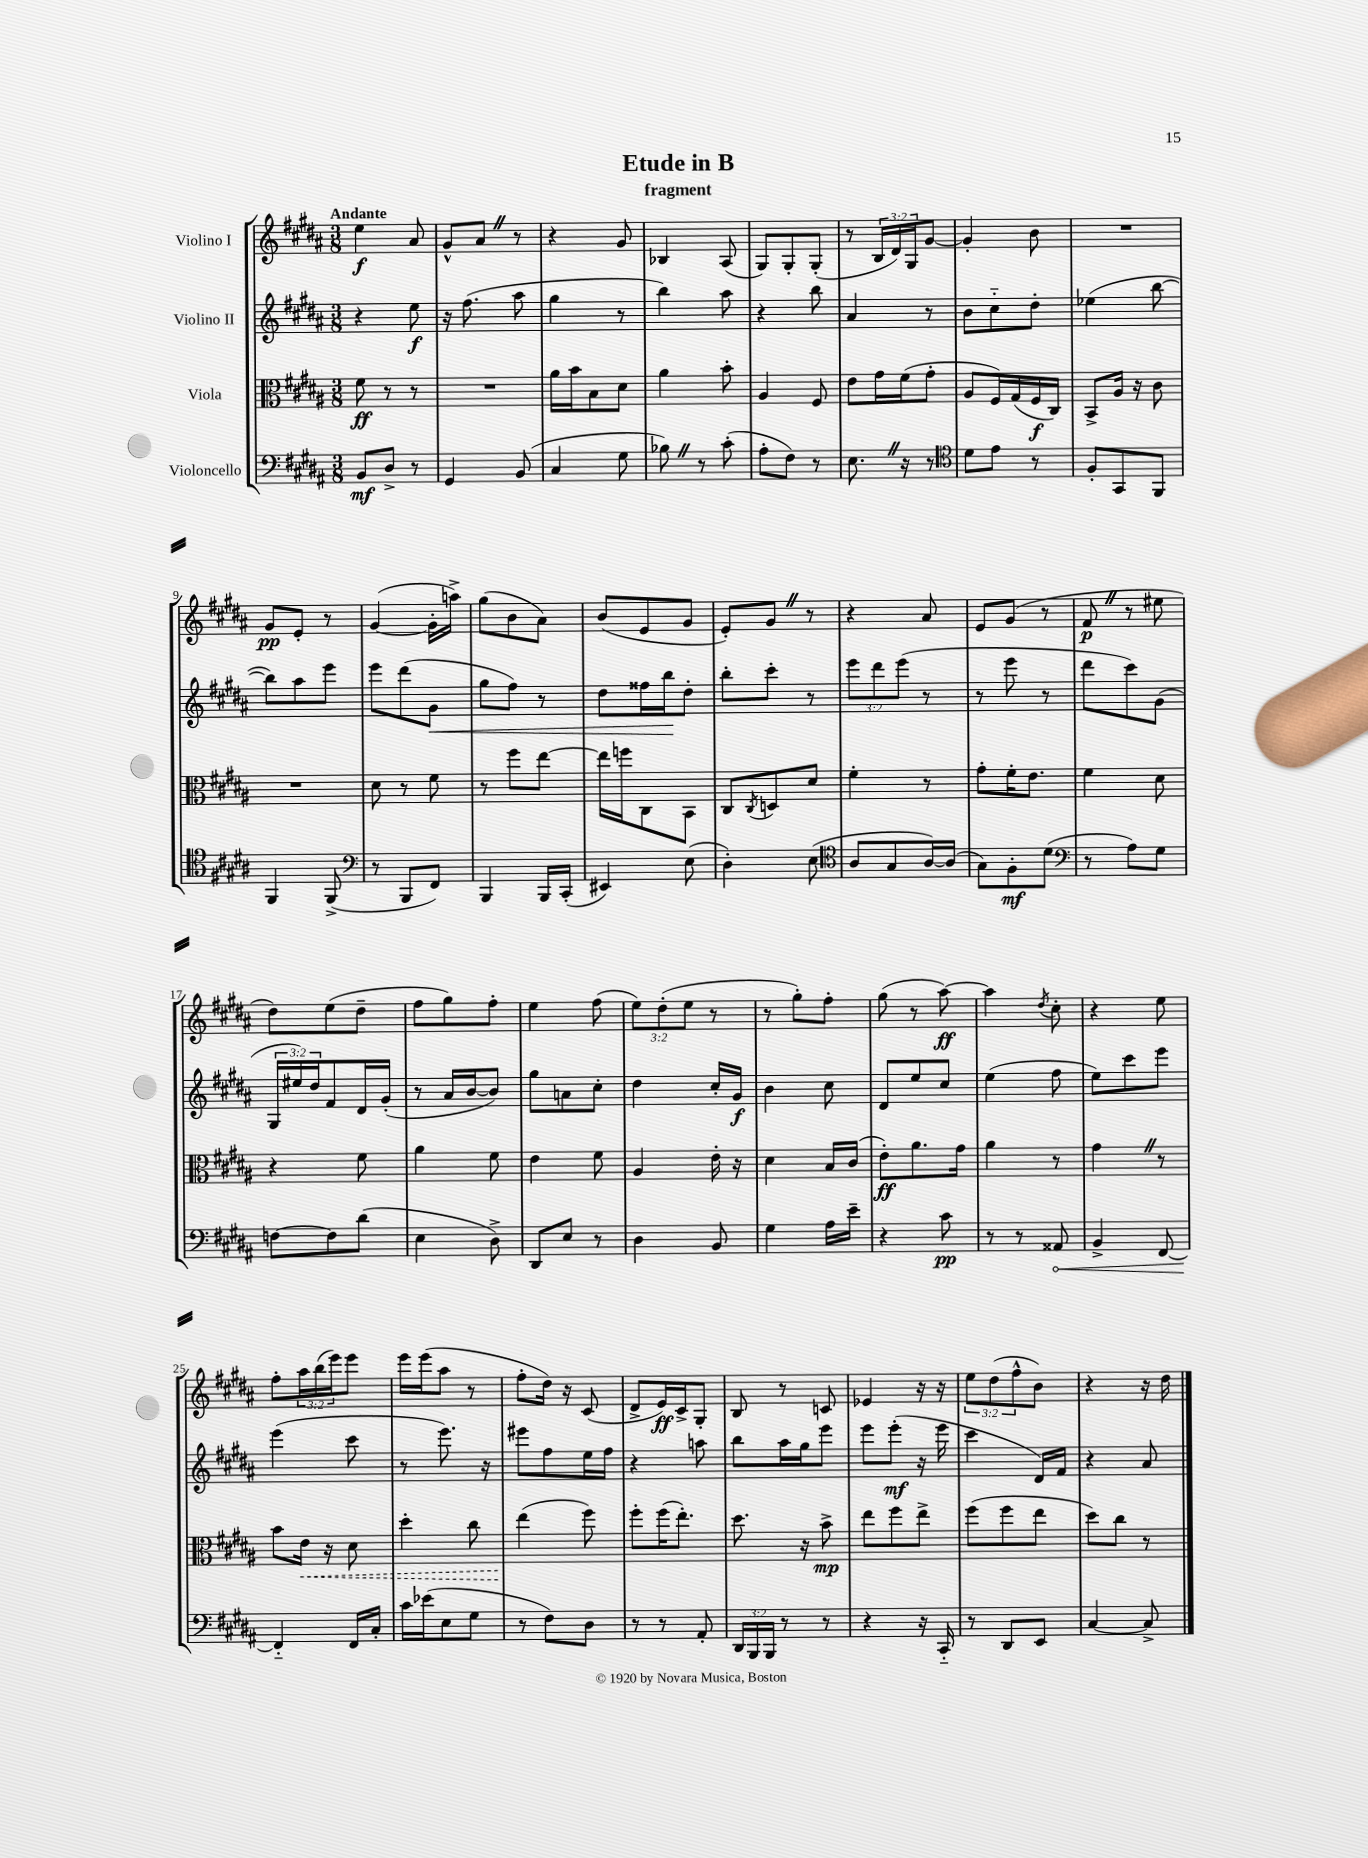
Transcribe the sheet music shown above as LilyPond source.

\header { title = "Etude in B" subtitle = "fragment" }
<<
\new StaffGroup <<
\new Staff = "s0" \with { instrumentName = "Violino I" } {
    \clef treble \key b \major \numericTimeSignature \time 3/8 \override Staff.TupletNumber.text = #tuplet-number::calc-fraction-text \tempo "Andante"
    e''4\f ais'8 |
    gis'8-^ ais'8 \once \override BreathingSign.text = \markup { \musicglyph "scripts.caesura.straight" } \breathe r8 |
    r4 gis'8 |
    bes4 ais8( |
    gis8) gis8-. gis8-.( |
    r8 \tuplet 3/2 { b16 dis'16) gis16 } gis'8~ |
    gis'4-. b'8 |
    R4. |
    gis'8\pp e'8-. r8 |
    gis'4~( gis'16-. a''16->) |
    gis''8( b'8 ais'8) |
    b'8( e'8 gis'8 |
    e'8-.) gis'8 \once \override BreathingSign.text = \markup { \musicglyph "scripts.caesura.straight" } \breathe r8 |
    r4 ais'8 |
    e'8 gis'8( r8 |
    fis'8\p \once \override BreathingSign.text = \markup { \musicglyph "scripts.caesura.straight" } \breathe r8 eis''8 |
    dis''8) e''8( dis''8-- |
    fis''8 gis''8) fis''8-. |
    e''4 fis''8( |
    \tuplet 3/2 { e''8) dis''8-.( e''8 } r8 |
    r8 gis''8-.) fis''8-. |
    gis''8( r8 ais''8~\ff) |
    ais''4 \acciaccatura { dis''8 } cis''8-. |
    r4 e''8 |
    fis''8-. \tuplet 3/2 { ais''16 b''16( e'''16) } e'''8 |
    e'''16 e'''16( ais''8 r8 |
    fis''8-. dis''16) r16 cis'8( |
    dis'8-> e'16\ff) cis'16-> gis8-. |
    b8 r8 c'8 |
    ees'4 r16 r16 |
    \tuplet 3/2 { e''8 dis''8( fis''8-^ } b'8) |
    r4 r16 dis''16 \bar "|." |
}
\new Staff = "s1" \with { instrumentName = "Violino II" } {
    \clef treble \key b \major \numericTimeSignature \time 3/8 \override Staff.TupletNumber.text = #tuplet-number::calc-fraction-text
    r4 e''8\f |
    r16 fis''8.( ais''8 |
    gis''4 r8 |
    b''4) ais''8 |
    r4 b''8 |
    ais'4 r8 |
    b'8 cis''8-_ dis''8-. |
    ees''4( b''8~ |
    b''8) ais''8 e'''8 |
    e'''8 dis'''8( gis'8\< |
    gis''8 fis''8) r8 |
    dis''8 fisis''16 b''16\! dis''8-. |
    b''8-. cis'''8-. r8 |
    \tuplet 3/2 { e'''8 dis'''8 e'''8( } r8 |
    r8 e'''8 r8 |
    dis'''8 cis'''8) gis'8( |
    \tuplet 3/2 { gis16 eis''16) dis''16 } fis'8 dis'16 gis'16-.( |
    r8 ais'16 b'16~ b'8) |
    gis''8 a'8 cis''8-. |
    dis''4 cis''16-. gis'16\f |
    b'4 cis''8 |
    dis'8 e''8 cis''8 |
    e''4( fis''8 |
    e''8) cis'''8 e'''8 |
    e'''4( cis'''8 |
    r8 e'''8.) r16 |
    eis'''8 fis''8 e''16 fis''16 |
    r4 a''8 |
    b''8 ais''16 gis''16 e'''8 |
    e'''8 e'''8-.\mf( r16 e'''16 |
    cis'''4 dis'16) fis'16 |
    r4 ais'8 \bar "|." |
}
\new Staff = "s2" \with { instrumentName = "Viola" } {
    \clef alto \key b \major \numericTimeSignature \time 3/8
    fis'8\ff r8 r8 |
    R4. |
    ais'16 b'16 b8 dis'8 |
    ais'4 b'8-. |
    ais4 fis8 |
    e'8 gis'16 fis'16( gis'8-. |
    ais8 fis16) gis16( fis16\f cis16) |
    b,8-> ais16 r16 cis'8 |
    R4. |
    dis'8 r8 fis'8 |
    r8 fis''8 e''8~ |
    e''16 f''16 cis8 b,8 |
    cis8 \acciaccatura { cis8 } d8 dis'8 |
    fis'4-. r8 |
    gis'8-. fis'16-. e'8. |
    fis'4 dis'8 |
    r4 fis'8 |
    ais'4 fis'8 |
    e'4 fis'8 |
    ais4 e'16-. r16 |
    dis'4 b16 cis'16( |
    e'8-.\ff) ais'8. gis'16 |
    ais'4 r8 |
    gis'4 \once \override BreathingSign.text = \markup { \musicglyph "scripts.caesura.straight" } \breathe r8 |
    b'8 \once \override Hairpin.style = #'dashed-line e'16\< r16 dis'8 |
    dis''4-. cis''8 |
    e''4\!( fis''8) |
    fis''8-. fis''16( e''8.-.) |
    dis''8. r16 b'8->\mp |
    e''8 fis''8 e''8-> |
    fis''8( fis''8 e''8 |
    dis''8) cis''8 r8 \bar "|." |
}
\new Staff = "s3" \with { instrumentName = "Violoncello" } {
    \clef bass \key b \major \numericTimeSignature \time 3/8 \override Staff.TupletNumber.text = #tuplet-number::calc-fraction-text
    b,8\mf dis8-> r8 |
    gis,4 b,8( |
    cis4 gis8 |
    bes8) \once \override BreathingSign.text = \markup { \musicglyph "scripts.caesura.straight" } \breathe r8 cis'8-.( |
    ais8-. fis8) r8 |
    e8. \once \override BreathingSign.text = \markup { \musicglyph "scripts.caesura.straight" } \breathe r16 r8 |
    \clef tenor dis'8 e'8 r8 |
    fis8-. gis,8 fis,8 |
    fis,4 fis,8->( |
    \clef bass r8 b,,8 fis,8) |
    b,,4 b,,16 cis,16-.( |
    eis,4) e8( |
    dis4-.) e8( |
    \clef tenor ais8 gis8 ais16~) ais16( |
    gis8) fis8-.\mf dis'8( |
    \clef bass r8 ais8) gis8 |
    f8~ f8 dis'8( |
    e4 dis8->) |
    dis,8 e8 r8 |
    dis4 b,8 |
    gis4 ais16 e'16-- |
    r4 cis'8\pp |
    r8 r8 \once \override Hairpin.circled-tip = ##t aisis,8\< |
    b,4-> fis,8~ |
    fis,4-_\! fis,16 cis16-. |
    cis'16 ees'16( e8 gis8 |
    r8 fis8) dis8 |
    r8 r8 ais,8-. |
    \tuplet 3/2 { dis,16 b,,16 b,,16 } r8 r8 |
    r4 r16 cis,16-_ |
    r8 dis,8 e,8 |
    cis4~ cis8-> \bar "|." |
}
>>
>>
